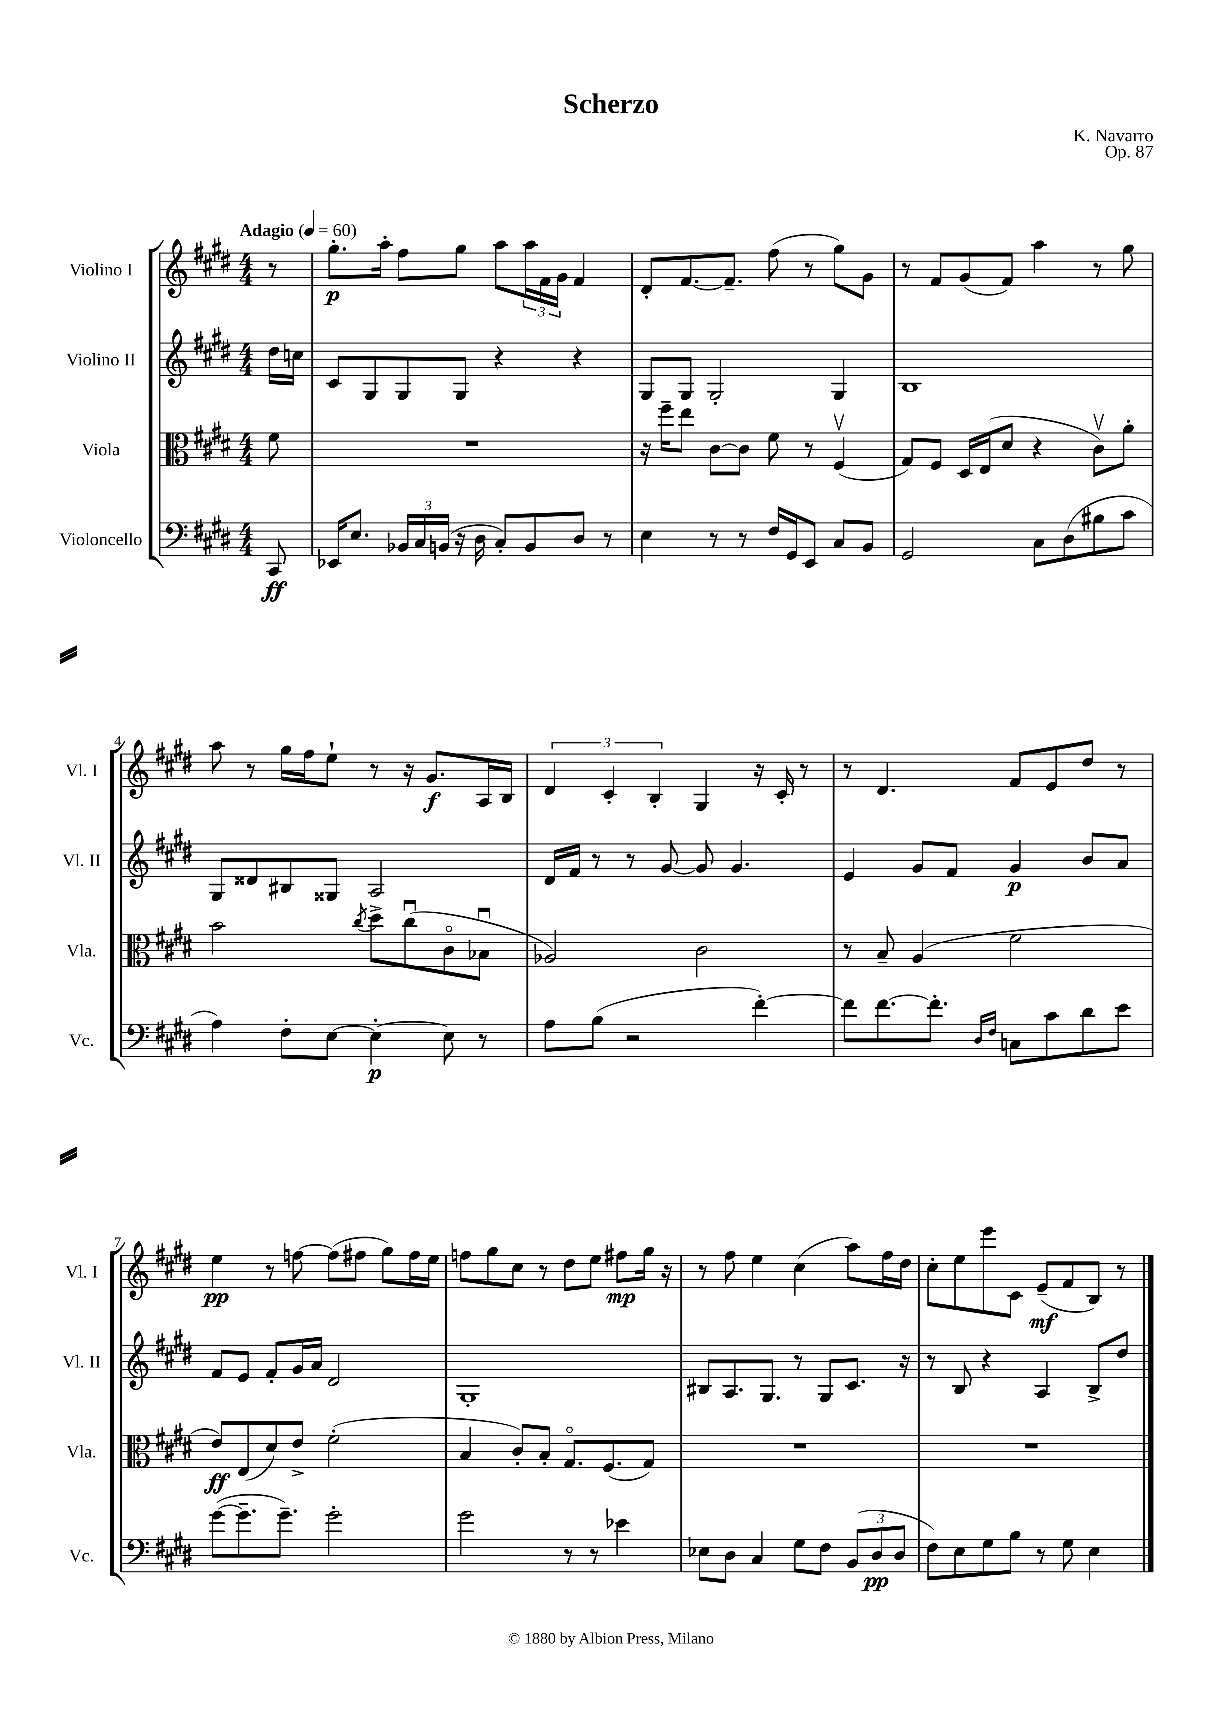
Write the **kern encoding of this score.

**kern	**dynam	**kern	**dynam	**kern	**dynam	**kern	**dynam
*part4	*part4	*part3	*part3	*part2	*part2	*part1	*part1
*staff4	*staff4	*staff3	*staff3	*staff2	*staff2	*staff1	*staff1
*I"Violoncello	*	*I"Viola	*	*I"Violino II	*	*I"Violino I	*
*I'Vc.	*	*I'Vla.	*	*I'Vl. II	*	*I'Vl. I	*
*clefF4	*	*clefC3	*	*clefG2	*	*clefG2	*
*k[f#c#g#d#]	*	*k[f#c#g#d#]	*	*k[f#c#g#d#]	*	*k[f#c#g#d#]	*
*M4/4	*	*M4/4	*	*M4/4	*	*M4/4	*
*MM60	*	*MM60	*	*MM60	*	*MM60	*
=	=	=	=	=	=	=	=
!	!	!	!	!	!	!LO:TX:a:B:t=Adagio	!
8CC#/	ff	8f#\	.	16dd#\LL	.	8r	.
.	.	.	.	16ccn\JJ	.	.	.
=1	=1	=1	=1	=1	=1	=1	=1
16EE-X/KL	.	1r	.	8c#/L	.	8.gg#'\L	p
8.E/J	.	.	.	.	.	.	.
.	.	.	.	8G#/	.	.	.
.	.	.	.	.	.	16aa'\Jk	.
24BB-X/LL	.	.	.	8G#/	.	8ff#\L	.
24C#/	.	.	.	.	.	.	.
(24BBn/JJ	.	.	.	.	.	.	.
16r	.	.	.	8G#/J	.	8gg#\J	.
16D#\	.	.	.	.	.	.	.
8C#'/L)	.	.	.	4r	.	8aa\L	.
8BB/	.	.	.	.	.	24aa\L	.
.	.	.	.	.	.	24f#\	.
.	.	.	.	.	.	24g#\JJ	.
8D#/J	.	.	.	4r	.	4f#/	.
8r	.	.	.	.	.	.	.
=2	=2	=2	=2	=2	=2	=2	=2
4E\	.	16r	.	8G#/L	.	8d#'/L	.
.	.	16ff#~\KL	.	.	.	.	.
.	.	8ee\J	.	8G#/J	.	[8.f#/	.
8r	.	[8c#\L	.	2G#'/	.	.	.
.	.	.	.	.	.	8.f#~/J]	.
8r	.	8c#\J]	.	.	.	.	.
16F#/LL	.	8f#\	.	.	.	(8ff#\	.
16GG#/J	.	.	.	.	.	.	.
8EE/J	.	8r	.	.	.	8r	.
8C#/L	.	(4F#v/	.	4G#/	.	8gg#\L)	.
8BB/J	.	.	.	.	.	8g#\J	.
=3	=3	=3	=3	=3	=3	=3	=3
2GG#/	.	8G#/L)	.	1B	.	8r	.
.	.	8F#/J	.	.	.	8f#/L	.
.	.	16D#/LL	.	.	.	(8g#/	.
.	.	(16E/J	.	.	.	.	.
.	.	8d#/J	.	.	.	8f#/J)	.
8C#\L	.	4r	.	.	.	4aa\	.
(8D#\	.	.	.	.	.	.	.
8B#X\	.	8c#v\L)	.	.	.	8r	.
8c#\J	.	8a'\J	.	.	.	8gg#\	.
!!LO:LB:g=z
=4	=4	=4	=4	=4	=4	=4	=4
4A\)	.	2b\	.	8G#/L	.	8aa\	.
.	.	.	.	8d##X/	.	8r	.
8F#'\L	.	.	.	8B#X/	.	16gg#\LL	.
.	.	.	.	.	.	16ff#\J	.
[8E\J	.	.	.	8G##X/J	.	8ee`\J	.
.	.	8qcc#/	.	.	.	.	.
4E'\_	p	8dd#^\L	.	2A/	.	8r	.
.	.	(8cc#u\	.	.	.	16r	.
.	.	.	.	.	.	8.g#/L	f
8E\]	.	8c#\	.	.	.	.	.
8r	.	8B-Xu\J	.	.	.	16A/L	.
.	.	.	.	.	.	16B/JJ	.
=5	=5	=5	=5	=5	=5	=5	=5
8A\L	.	2A-X/)	.	16d#/LL	.	6d#/	.
.	.	.	.	16f#/JJ	.	.	.
(8B\J	.	.	.	8r	.	.	.
.	.	.	.	.	.	6c#'/	.
2r	.	.	.	8r	.	.	.
.	.	.	.	.	.	6B'/	.
.	.	.	.	[8g#/	.	.	.
.	.	2c#\	.	8g#/]	.	4G#/	.
.	.	.	.	4.g#/	.	.	.
[4f#'\)	.	.	.	.	.	16r	.
.	.	.	.	.	.	16c#'/	.
.	.	.	.	.	.	8r	.
=6	=6	=6	=6	=6	=6	=6	=6
8f#\L]	.	8r	.	4e/	.	8r	.
[8.f#\	.	8B~/	.	.	.	4.d#/	.
.	.	(4A/	.	8g#/L	.	.	.
8.f#'\J]	.	.	.	.	.	.	.
.	.	.	.	8f#/J	.	.	.
16qqD#/LL	.	.	.	.	.	.	.
16qqF#/JJ	.	.	.	.	.	.	.
8Cn\L	.	2f#\	.	4g#/	p	8f#/L	.
8c#\	.	.	.	.	.	8e/	.
8d#\	.	.	.	8b/L	.	8dd#/J	.
8e\J	.	.	.	8a/J	.	8r	.
!!LO:LB:g=z
=7	=7	=7	=7	=7	=7	=7	=7
([8g#\L	.	8e/L)	ff	8f#/L	.	4ee\	pp
8.g#~\]	.	(8E/	.	8e/J	.	.	.
.	.	8d#/)	.	8f#'/L	.	8r	.
8.g#~\J)	.	.	.	.	.	.	.
.	.	8e^/J	.	16g#/L	.	[8ffn\	.
.	.	.	.	16a/JJ	.	.	.
2g#'\	.	(2f#'\	.	2d#/	.	(8ff\L]	.
.	.	.	.	.	.	8ff#X\J	.
.	.	.	.	.	.	8gg#\L)	.
.	.	.	.	.	.	16ff#\L	.
.	.	.	.	.	.	16ee\JJ	.
=8	=8	=8	=8	=8	=8	=8	=8
2g#\	.	4B/	.	1G#'	.	8ffn\L	.
.	.	.	.	.	.	8gg#\	.
.	.	8c#'/L)	.	.	.	8cc#\J	.
.	.	8B'/J	.	.	.	8r	.
8r	.	8.G#/L	.	.	.	8dd#\L	.
8r	.	.	.	.	.	8ee\J	.
.	.	(8.F#/	.	.	.	.	.
4e-X\	.	.	.	.	.	8ff#X\L	mp
.	.	8G#/J)	.	.	.	16gg#\Jk	.
.	.	.	.	.	.	16r	.
=9	=9	=9	=9	=9	=9	=9	=9
8E-X\L	.	1r	.	8B#X/L	.	8r	.
8D#\J	.	.	.	8.A/	.	8ff#\	.
4C#/	.	.	.	.	.	4ee\	.
.	.	.	.	8.G#/J	.	.	.
8G#\L	.	.	.	8r	.	(4cc#\	.
8F#\J	.	.	.	8G#/L	.	.	.
(12BB/L	.	.	.	8.c#/J	.	8aa\L)	.
12D#/	pp	.	.	.	.	.	.
.	.	.	.	.	.	16ff#\L	.
12D#/J	.	.	.	.	.	.	.
.	.	.	.	16r	.	16dd#\JJ	.
=10	=10	=10	=10	=10	=10	=10	=10
8F#\L)	.	1r	.	8r	.	8cc#'\L	.
8E\	.	.	.	8B/	.	8ee\	.
8G#\	.	.	.	4r	.	8eee\	.
8B\J	.	.	.	.	.	8c#\J	.
8r	.	.	.	4A/	.	(8e~/L	mf
8G#\	.	.	.	.	.	8f#/	.
4E\	.	.	.	8B^/L	.	8B/J)	.
.	.	.	.	8dd#/J	.	8r	.
==	==	==	==	==	==	==	==
*-	*-	*-	*-	*-	*-	*-	*-
